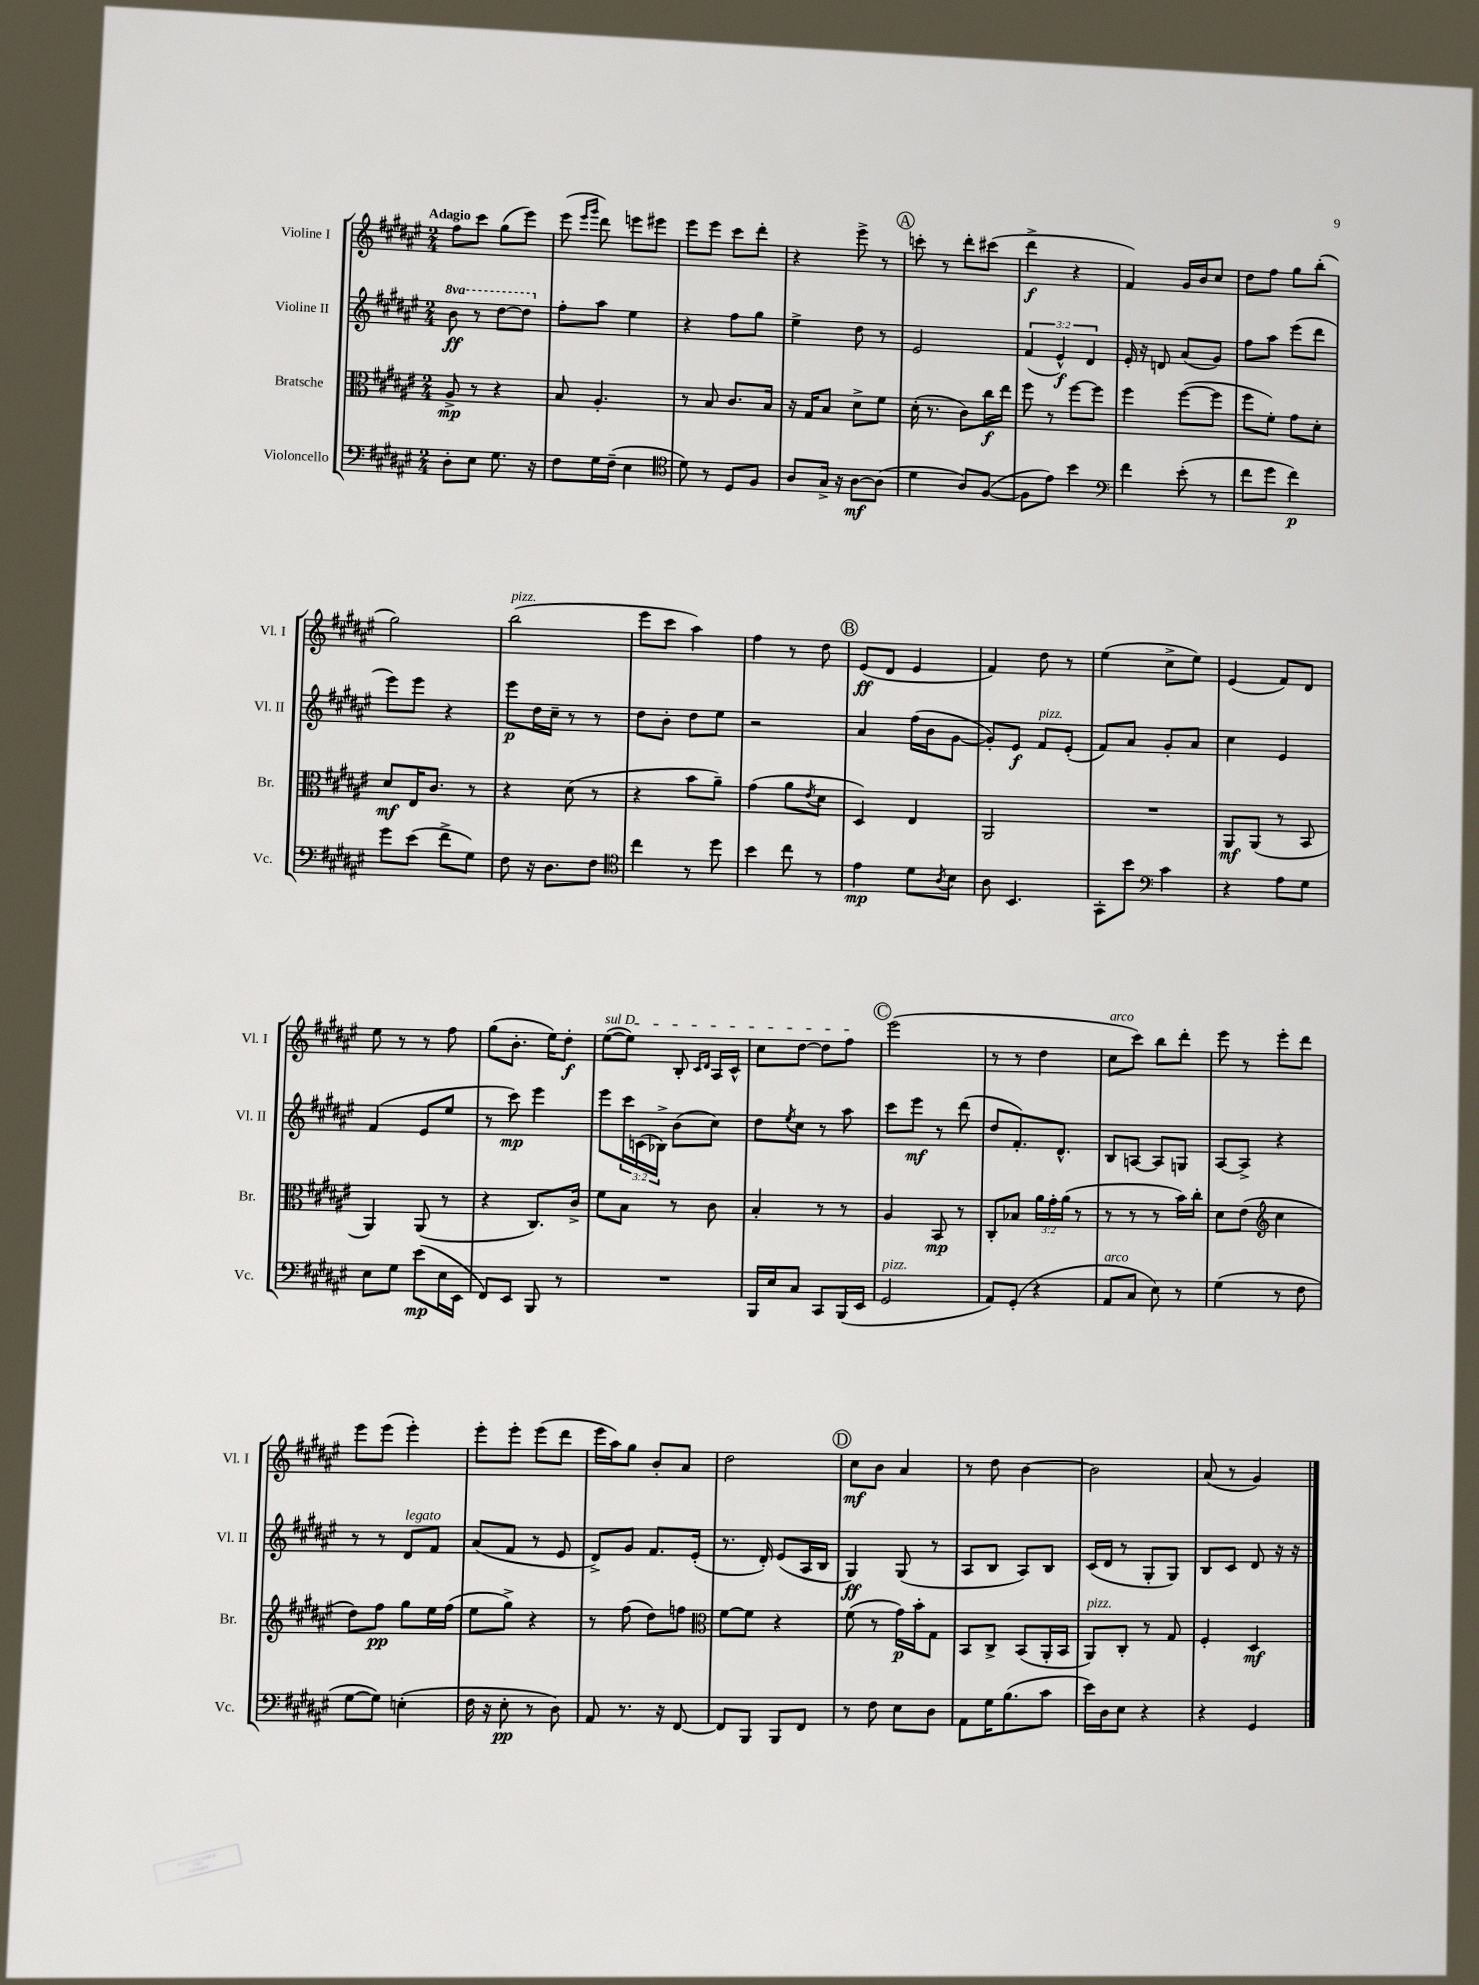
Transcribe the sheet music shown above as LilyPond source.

<<
\new StaffGroup <<
\new Staff = "s0" \with { instrumentName = "Violine I" shortInstrumentName = "Vl. I" } {
    \clef treble \key fis \major \numericTimeSignature \time 2/4 \tempo "Adagio"
    fis''8 cis'''8 gis''8( eis'''8) |
    eis'''8( \grace { eis'''16 gis'''16 } dis'''8) e'''8 eis'''8 |
    eis'''8 eis'''8 cis'''8 dis'''8-. |
    r4 eis'''8-> r8 |
    \mark \markup { \circle "A" } c'''8-. r8 dis'''8-. cis'''8( |
    dis'''4->\f r4 |
    fis'4) gis'16 b'16 cis''8 |
    dis''8 fis''8 gis''8 b''8-.( |
    gis''2) |
    b''2^\markup { \italic "pizz." }( |
    eis'''8 cis'''8 ais''4) |
    fis''4 r8 dis''8 |
    \mark \markup { \circle "B" } eis'8\ff( dis'8 eis'4 |
    fis'4) dis''8 r8 |
    eis''4( cis''8-> eis''8) |
    eis'4( fis'8) dis'8 |
    eis''8 r8 r8 fis''8 |
    gis''8( b'8.-. eis''16) dis''8-.\f |
    \once \override TextSpanner.bound-details.left.text = \markup { \italic "sul D" } eis''8~\startTextSpan( eis''8) b8-. \grace { cis'16 dis'16 } ais16 cis'16-^ |
    cis''8 dis''8~ dis''8 fis''8\stopTextSpan |
    \mark \markup { \circle "C" } eis'''2( |
    r8 r8 dis''4 |
    cis''8^\markup { \italic "arco" } cis'''8) b''8 dis'''8-. |
    eis'''8 r8 eis'''8-. dis'''8 |
    eis'''8 eis'''8( eis'''4-.) |
    eis'''8-. eis'''8-. eis'''8( dis'''8 |
    eis'''16 ais''16) gis''8 b'8-. ais'8 |
    dis''2 |
    \mark \markup { \circle "D" } cis''8\mf b'8 ais'4 |
    r8 dis''8 b'4~ |
    b'2 |
    ais'8( r8 gis'4) \bar "|." |
}
\new Staff = "s1" \with { instrumentName = "Violine II" shortInstrumentName = "Vl. II" } {
    \clef treble \key fis \major \numericTimeSignature \time 2/4 \override Staff.TupletNumber.text = #tuplet-number::calc-fraction-text \set Staff.ottavationMarkups = #ottavation-simple-ordinals
    \ottava #1 b''8\ff r8 dis'''8~ dis'''8 \ottava #0 |
    fis''8-. ais''8 eis''4 |
    r4 fis''8 gis''8 |
    eis''4-> dis''8 r8 |
    \mark \markup { \circle "A" } eis'2 |
    \tuplet 3/2 { fis'4( eis'4-^\f) dis'4 } |
    eis'16-. r16 d'8 ais'8( gis'8) |
    fis''8 ais''8 eis'''8( dis'''8 |
    eis'''8) eis'''8 r4 |
    eis'''8\p dis''16 cis''16-- r8 r8 |
    dis''8 b'8-. dis''8 eis''8 |
    r2 |
    \mark \markup { \circle "B" } ais'4 fis''16( b'16 gis'8~ |
    gis'8-.) eis'8\f fis'8^\markup { \italic "pizz." } eis'8-.( |
    fis'8) ais'8 gis'8-. ais'8 |
    cis''4 eis'4 |
    fis'4( eis'8 eis''8 |
    r8 cis'''8\mp) eis'''4 |
    eis'''8 \tuplet 3/2 { cis'''16 c'16( bes16->) } b'8( cis''8) |
    dis''8 \acciaccatura { eis''8 } cis''8 r8 ais''8 |
    \mark \markup { \circle "C" } cis'''8 eis'''8\mf r8 dis'''8( |
    dis''8 fis'8.-.) dis'8.-^ |
    b8 a8~ a8 g8 |
    ais8~ ais8-> r4 |
    r8 r8 dis'8^\markup { \italic "legato" } fis'8 |
    ais'8( fis'8 r8 eis'8 |
    dis'8->) gis'8 fis'8. eis'16-.( |
    r8. dis'16-.) eis'8( ais16 b16 |
    \mark \markup { \circle "D" } gis4\ff) gis8( r8 |
    ais8 b8 ais8) b8 |
    cis'16( dis'16 r8 gis8-. gis8) |
    b8 cis'8 dis'8 r16 r16 \bar "|." |
}
\new Staff = "s2" \with { instrumentName = "Bratsche" shortInstrumentName = "Br." } {
    \clef alto \key fis \major \numericTimeSignature \time 2/4 \override Staff.TupletNumber.text = #tuplet-number::calc-fraction-text
    ais8->\mp r8 r4 |
    b8 ais4.-. |
    r8 b8 cis'8. b16 |
    r16 gis16 b8 dis'8-> fis'8 |
    \mark \markup { \circle "A" } dis'16-.( r8. cis'8) cis''16\f eis''16 |
    fis''8 r8 fis''8~ fis''8 |
    fis''4 fis''8~( fis''8 |
    fis''8 fis'8-.) gis'8 dis'8-. |
    dis'8\mf eis16 cis'8. r8 |
    r4 dis'8( r8 |
    r4 b'8 ais'8--) |
    gis'4( ais'8 \acciaccatura { eis'8 } dis'8 |
    \mark \markup { \circle "B" } dis4) eis4 |
    ais,2 |
    R2 |
    ais,8\mf ais,8( r8 b,8 |
    ais,4) ais,8( r8 |
    r4 cis8.) cis'16-> |
    fis'8 b8 r8 cis'8 |
    b4-. r8 r8 |
    \mark \markup { \circle "C" } ais4 b,8\mp r8 |
    cis8-. bes8 \tuplet 3/2 { ais'16 gis'16-. ais'16( } r8 |
    r8 r8 r8 b'16) cis''16-. |
    dis'8 eis'8( \clef treble cis''4 |
    dis''8) fis''8\pp gis''8 eis''16 fis''16( |
    eis''8 gis''8->) r4 |
    r8 fis''8( dis''8) f''8 |
    \clef alto fis'8~ fis'8 r4 |
    \mark \markup { \circle "D" } fis'8( r8 gis'16\p) b'16-. gis8 |
    b,8 cis8-> b,8( ais,16-. b,16 |
    ais,8^\markup { \italic "pizz." }) cis8-. r8 gis8 |
    fis4-. dis4\mf \bar "|." |
}
\new Staff = "s3" \with { instrumentName = "Violoncello" shortInstrumentName = "Vc." } {
    \clef bass \key fis \major \numericTimeSignature \time 2/4
    dis8-. eis8 gis8. r16 |
    fis8 gis16 fis16--( eis4 |
    \clef tenor dis'8) r8 dis8 fis8 |
    ais8 gis16-> r16 ais8~\mf ais8( |
    \mark \markup { \circle "A" } dis'4 ais8) fis8~( |
    fis8 eis'8) b'4 |
    \clef bass fis'4 eis'8-.( r8 |
    fis'8 gis'8 fis'4\p) |
    gis'8 eis'8( fis'8-> gis8) |
    fis8 r16 dis8. fis8 |
    \clef tenor cis''4 r8 dis''8 |
    b'4 cis''8 r8 |
    \mark \markup { \circle "B" } eis'4\mp dis'8 \acciaccatura { ais8 } b8 |
    ais8 b,4. |
    gis,8-. b'8 \clef bass cis'4 |
    r4 ais8 gis8 |
    eis8 gis8 eis'8\mp( eis16 eis,16 |
    fis,8) eis,8 b,,8 r8 |
    R2 |
    b,,16 eis16 cis8 cis,8 b,,16( eis,16 |
    \mark \markup { \circle "C" } gis,2^\markup { \italic "pizz." } |
    ais,8) gis,8-.( r4 |
    ais,8^\markup { \italic "arco" } cis8 eis8) r8 |
    gis4( r8 fis8 |
    gis8~ gis8) e4-.( |
    fis16 r16 eis8-.\pp r8 dis8) |
    ais,8 r8. r16 fis,8~ |
    fis,8 b,,8 b,,8 fis,8 |
    \mark \markup { \circle "D" } r8 fis8 eis8 dis8 |
    ais,8 gis16 b8.( cis'8 |
    eis'16) dis16 eis8 r4 |
    r4 gis,4 \bar "|." |
}
>>
>>
\layout { \context { \Score \remove "Bar_number_engraver" } }
